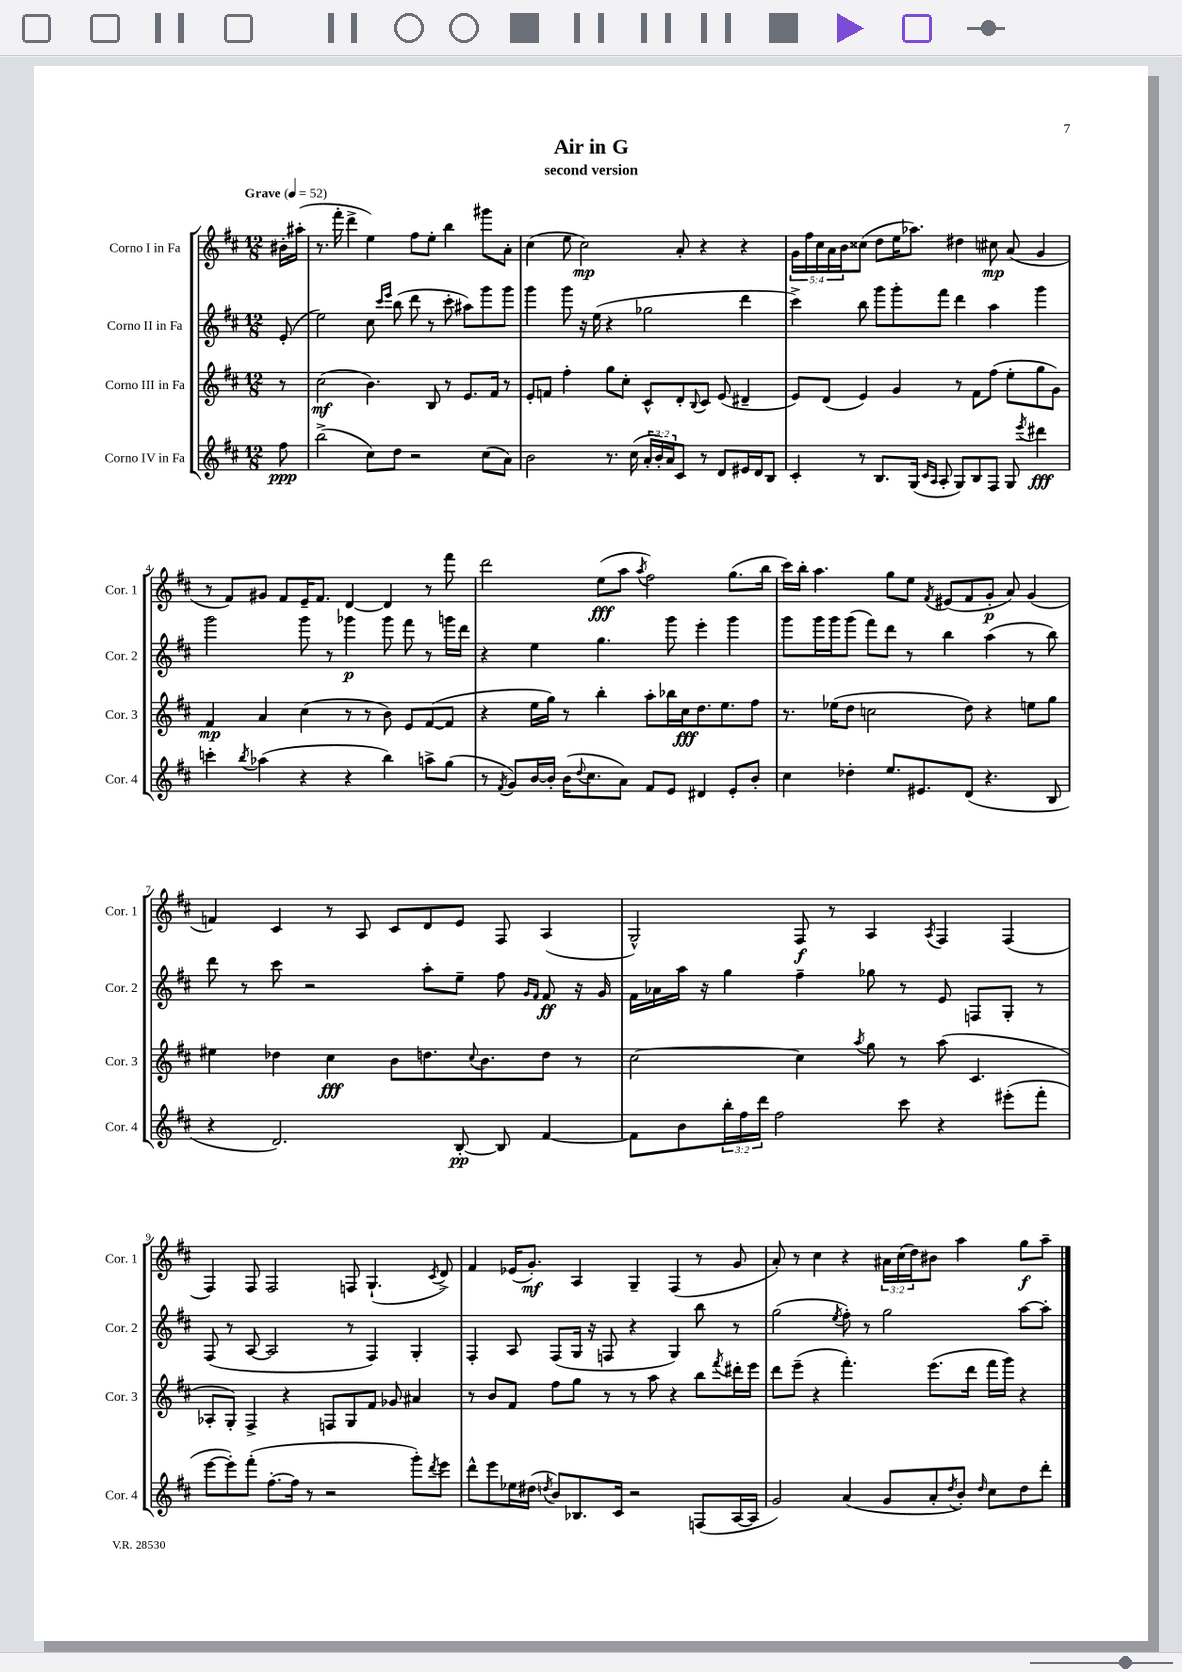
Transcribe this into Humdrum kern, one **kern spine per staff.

**kern	**dynam	**kern	**dynam	**kern	**dynam	**kern	**dynam
*part4	*part4	*part3	*part3	*part2	*part2	*part1	*part1
*staff4	*staff4	*staff3	*staff3	*staff2	*staff2	*staff1	*staff1
*I"Corno IV in Fa	*	*I"Corno III in Fa	*	*I"Corno II in Fa	*	*I"Corno I in Fa	*
*I'Cor. 4	*	*I'Cor. 3	*	*I'Cor. 2	*	*I'Cor. 1	*
*clefG2	*	*clefG2	*	*clefG2	*	*clefG2	*
*k[f#c#]	*	*k[f#c#]	*	*k[f#c#]	*	*k[f#c#]	*
*M12/8	*	*M12/8	*	*M12/8	*	*M12/8	*
*MM52	*	*MM52	*	*MM52	*	*MM52	*
=	=	=	=	=	=	=	=
!	!	!	!	!	!	!LO:TX:a:B:t=Grave	!
8ff#\	ppp	8r	.	(8e'/	.	16b#X'\LL	.
.	.	.	.	.	.	(16aa#X'\JJ	.
=1	=1	=1	=1	=1	=1	=1	=1
(2bb^\	.	(2cc#\	mf	2ee\)	.	8.r	.
.	.	.	.	.	.	16fff#'\	.
.	.	.	.	.	.	4ddd^\	.
8cc#\L)	.	4.b\)	.	8cc#\	.	4ee\)	.
.	.	.	.	16qqccc#/LL	.	.	.
.	.	.	.	16qqeee/JJ	.	.	.
8dd\J	.	.	.	(8bb\	.	.	.
2r	.	.	.	8ddd\	.	8ff#\L	.
.	.	8B/	.	8r	.	8ee'\J	.
.	.	8r	.	8ccc#'\	.	4bb\	.
.	.	8.e/L	.	8aa#X\L)	.	.	.
(8cc#\L	.	.	.	8ggg\	.	8ggg#X\L	.
.	.	16f#/Jk	.	.	.	.	.
8a\J)	.	8r	.	8ggg\J	.	8a'\J	.
=2	=2	=2	=2	=2	=2	=2	=2
2b\	.	8e'/L	.	4ggg\	.	(4cc#\	.
.	.	8fn/J	.	.	.	.	.
.	.	4ff#'\	.	8ggg\	.	8ee\	.
.	.	.	.	16r	.	2cc#\)	mp
.	.	.	.	(16ee\	.	.	.
8.r	.	8gg\L	.	4r	.	.	.
.	.	8cc#'\J	.	.	.	.	.
(16cc#\	.	.	.	.	.	.	.
24a'/LL	.	8c#^^/L	.	2gg-X\	.	.	.
24b'/)	.	.	.	.	.	.	.
24a/J	.	.	.	.	.	.	.
8c#/J	.	8d'/	.	.	.	8a'/	.
.	.	8qqB/	.	.	.	.	.
8r	.	8c#/J	.	.	.	4r	.
8d/L	.	(8e/	.	.	.	.	.
16e#X/L	.	4d#X~/	.	4ddd\	.	4r	.
16d/J	.	.	.	.	.	.	.
8B/J	.	.	.	.	.	.	.
=3	=3	=3	=3	=3	=3	=3	=3
4c#'/	.	8e/L)	.	4ccc#^\)	.	20g\LL	.
.	.	.	.	.	.	20ff#\	.
.	.	.	.	.	.	20cc#\	.
.	.	(8d/J	.	.	.	.	.
.	.	.	.	.	.	20a\	.
.	.	.	.	.	.	20b\J	.
8r	.	4e/)	.	8bb\	.	(8cc##X\J	.
8.B/L	.	.	.	8ggg\L	.	8dd\L	.
.	.	4g/	.	8ggg'\	.	16ee\K	.
(16G/Jk	.	.	.	.	.	8.aa-X\J)	.
16qqc#/LL	.	.	.	.	.	.	.
16qqA/JJ	.	.	.	.	.	.	.
8A'/	.	.	.	8fff#\J	.	.	.
8G/L)	.	8r	.	4ddd\	.	4dd#X\	.
8B/	.	8f#\L	.	.	.	.	.
8F#/J	.	(8ff#\J	.	4aa\	.	8cc#X\	mp
8G/	.	8ee'\L	.	.	.	(8a/	.
8qeee/	.	.	.	.	.	.	.
4ddd#X\	fff	8gg\	.	4ggg\	.	4g/	.
.	.	8g\J)	.	.	.	.	.
!!LO:LB:g=z
=4	=4	=4	=4	=4	=4	=4	=4
4cccn'\	.	4f#/	mp	2ggg\	.	8r	.
.	.	.	.	.	.	8f#/L)	.
8qbb/	.	.	.	.	.	.	.
(4aa-X\	.	4a/	.	.	.	8g#X/J	.
.	.	.	.	.	.	8f#/L	.
4r	.	(4cc#\	.	8ggg\	.	16e~/K	.
.	.	.	.	.	.	8.f#/J	.
.	.	.	.	8r	.	.	.
4r	.	8r	.	4ggg-X\	p	[4d/	.
.	.	8r	.	.	.	.	.
4bb\)	.	8b\)	.	8ggg-\	.	4d/]	.
.	.	8e/L	.	8fff#\	.	.	.
8aan^\L	.	([8f#/	.	8r	.	8r	.
(8gg\J	.	8f#/J]	.	16gggn\LL	.	8fff#\	.
.	.	.	.	16ddd\JJ	.	.	.
=5	=5	=5	=5	=5	=5	=5	=5
8r	.	4r	.	4r	.	2ddd\	.
8qf#/	.	.	.	.	.	.	.
8g/L)	.	.	.	.	.	.	.
[16b/L	.	16ee\LL	.	4ee\	.	.	.
16b'/JJ]	.	16gg\JJ)	.	.	.	.	.
(16b\KL	.	8r	.	.	.	.	.
8qqdd/	.	.	.	.	.	.	.
8.cc#\	.	.	.	.	.	.	.
.	.	4bb'\	.	4.gg\	.	(8ee\L	fff
8a\J)	.	.	.	.	.	8aa\J	.
.	.	.	.	.	.	8qaa/	.
8f#/L	.	8aa'\L	.	.	.	2ff#\)	.
8e/J	.	16bb-X\L	.	8ggg\	.	.	.
.	.	16cc#\J	fff	.	.	.	.
4d#X/	.	8.dd\	.	4eee'\	.	.	.
.	.	8.ee\	.	.	.	.	.
8e'/L	.	.	.	4ggg\	.	(8.gg\L	.
8b'/J	.	8ff#\J	.	.	.	.	.
.	.	.	.	.	.	16bb\Jk	.
=6	=6	=6	=6	=6	=6	=6	=6
4cc#\	.	8.r	.	8ggg\L	.	16ccc#\LL)	.
.	.	.	.	.	.	16bb'\JJ	.
.	.	.	.	16ggg\L	.	4.aa\	.
.	.	(16ee-X\KL	.	16ggg\J	.	.	.
4dd-X'\	.	8dd\J	.	(8ggg\J	.	.	.
.	.	2ccn\	.	8fff#\L)	.	.	.
8.ee/L	.	.	.	8ddd\J	.	8gg\L	.
.	.	.	.	8r	.	8ee\J	.
8.e#X/	.	.	.	.	.	.	.
.	.	.	.	.	.	8qf#/	.
.	.	.	.	4bb\	.	(8e#X/L	.
(8d/J	.	8dd\)	.	.	.	8f#/	.
4.r	.	4r	.	(4aa\	.	8g'/J	p
.	.	.	.	.	.	8a/)	.
.	.	8een\L	.	8r	.	(4g/	.
8B/	.	8gg\J	.	8bb\)	.	.	.
!!LO:LB:g=z
=7	=7	=7	=7	=7	=7	=7	=7
4r	.	4ee#X\	.	8ddd\	.	4fn/)	.
.	.	.	.	8r	.	.	.
2.d/)	.	4dd-X\	.	8ccc#\	.	4c#/	.
.	.	.	.	2r	.	.	.
.	.	4cc#\	fff	.	.	8r	.
.	.	.	.	.	.	8A/	.
.	.	8b\L	.	.	.	8c#/L	.
.	.	8.ddn\	.	8aa'\L	.	8d/	.
[8B'/	pp	.	.	8ee~\J	.	8e/J	.
.	.	8qqcc#/	.	.	.	.	.
.	.	8.b\	.	.	.	.	.
8B/]	.	.	.	8ff#\	.	8F#/	.
.	.	.	.	16qqg/LL	.	.	.
.	.	.	.	16qqf#/JJ	.	.	.
[4f#/	.	8dd\J	.	8f#/	ff	(4A/	.
.	.	8r	.	16r	.	.	.
.	.	.	.	16g/	.	.	.
=8	=8	=8	=8	=8	=8	=8	=8
8f#\L]	.	[2cc#\	.	16f#\LL	.	2G^^/)	.
.	.	.	.	16a-X\	.	.	.
8b\	.	.	.	16aa\JJ	.	.	.
.	.	.	.	16r	.	.	.
24bb'\L	.	.	.	4gg\	.	.	.
24ff#\	.	.	.	.	.	.	.
24ddd\JJ	.	.	.	.	.	.	.
2ff#\	.	.	.	.	.	.	.
.	.	4cc#\]	.	4ff#~\	.	8F#/	f
.	.	.	.	.	.	8r	.
.	.	8qaa/	.	.	.	.	.
.	.	8gg\	.	8gg-X\	.	4A/	.
8ccc#\	.	8r	.	8r	.	.	.
.	.	.	.	.	.	8qA/	.
4r	.	(8aa\	.	8e/	.	4F#/	.
.	.	4.c#/	.	8Fn/L	.	.	.
(8eee#X'\L	.	.	.	8G'/J	.	(4F#/	.
8fff#'\J	.	.	.	8r	.	.	.
!!LO:LB:g=z
=9	=9	=9	=9	=9	=9	=9	=9
[8eee\L	.	8A-X'/L	.	(8F#/	.	4F#/)	.
8eee'\])	.	8G'/J)	.	8r	.	.	.
(8fff#'\J	.	4F#^/	.	[8A/	.	8F#/	.
[8.ff#'\L	.	.	.	2A/]	.	2F#/	.
.	.	4r	.	.	.	.	.
16ff#\Jk]	.	.	.	.	.	.	.
8r	.	.	.	.	.	.	.
2r	.	8Fn/L	.	.	.	.	.
.	.	8G/	.	8r	.	8Fn/	.
.	.	8f#/J	.	4F#/)	.	(4.G`/	.
.	.	8g-X/	.	.	.	.	.
8ggg'\L)	.	4a#X/	.	4G'/	.	.	.
8qddd/	.	.	.	.	.	8qc#/	.
8eee\J	.	.	.	.	.	8d^/)	.
=10	=10	=10	=10	=10	=10	=10	=10
8ddd^^\L	.	8r	.	4F#'/	.	4f#/	.
8eee\	.	8b/L	.	.	.	.	.
16ee-X\L	.	8f#/J	.	8A/	.	(16e-X/KL	.
(16dd#X\JJ	.	.	.	.	.	8.g'/J)	mf
8qddn/	.	.	.	.	.	.	.
8b/L)	.	8ff#\L	.	(8F#/L	.	.	.
8.B-X/	.	8gg\J	.	16G/Jk	.	4A/	.
.	.	.	.	16r	.	.	.
.	.	8r	.	8Fn/	.	.	.
16c#/Jk	.	.	.	.	.	.	.
2r	.	8r	.	4r	.	4G~/	.
.	.	8aa\	.	.	.	.	.
.	.	4r	.	4G/)	.	(4F#/	.
(8Fn/L	.	8bb\L	.	8bb\	.	8r	.
.	.	8qfff#/	.	.	.	.	.
[16A/L	.	16ddd#X'\L	.	8r	.	8g/	.
16A/JJ]	.	16eee\JJ	.	.	.	.	.
=11	=11	=11	=11	=11	=11	=11	=11
2g/)	.	8ddd\L	.	(2gg\	.	8a'/)	.
.	.	(8eee~\J	.	.	.	8r	.
.	.	4r	.	.	.	4cc#\	.
.	.	.	.	8qee/	.	.	.
(4a/	.	4.fff#'\)	.	8ff#'\)	.	4r	.
.	.	.	.	8r	.	.	.
8g/L	.	.	.	2gg\	.	24a#X\LL	.
.	.	.	.	.	.	(24cc#\	.
.	.	.	.	.	.	24dd\J)	.
8a'/	.	(8.eee\L	.	.	.	8b#X\J	.
8qdd/	.	.	.	.	.	.	.
8b'/J)	.	.	.	.	.	4aa\	.
.	.	16ddd\Jk	.	.	.	.	.
16qqdd/	.	.	.	.	.	.	.
8cc#\L	.	16fff#\LL	.	.	.	.	.
.	.	16ggg\JJ)	.	.	.	.	.
8dd\	.	4r	.	[8aa\L	.	8gg\L	f
8ddd'\J	.	.	.	8aa'\J]	.	8aa~\J	.
==	==	==	==	==	==	==	==
*-	*-	*-	*-	*-	*-	*-	*-
